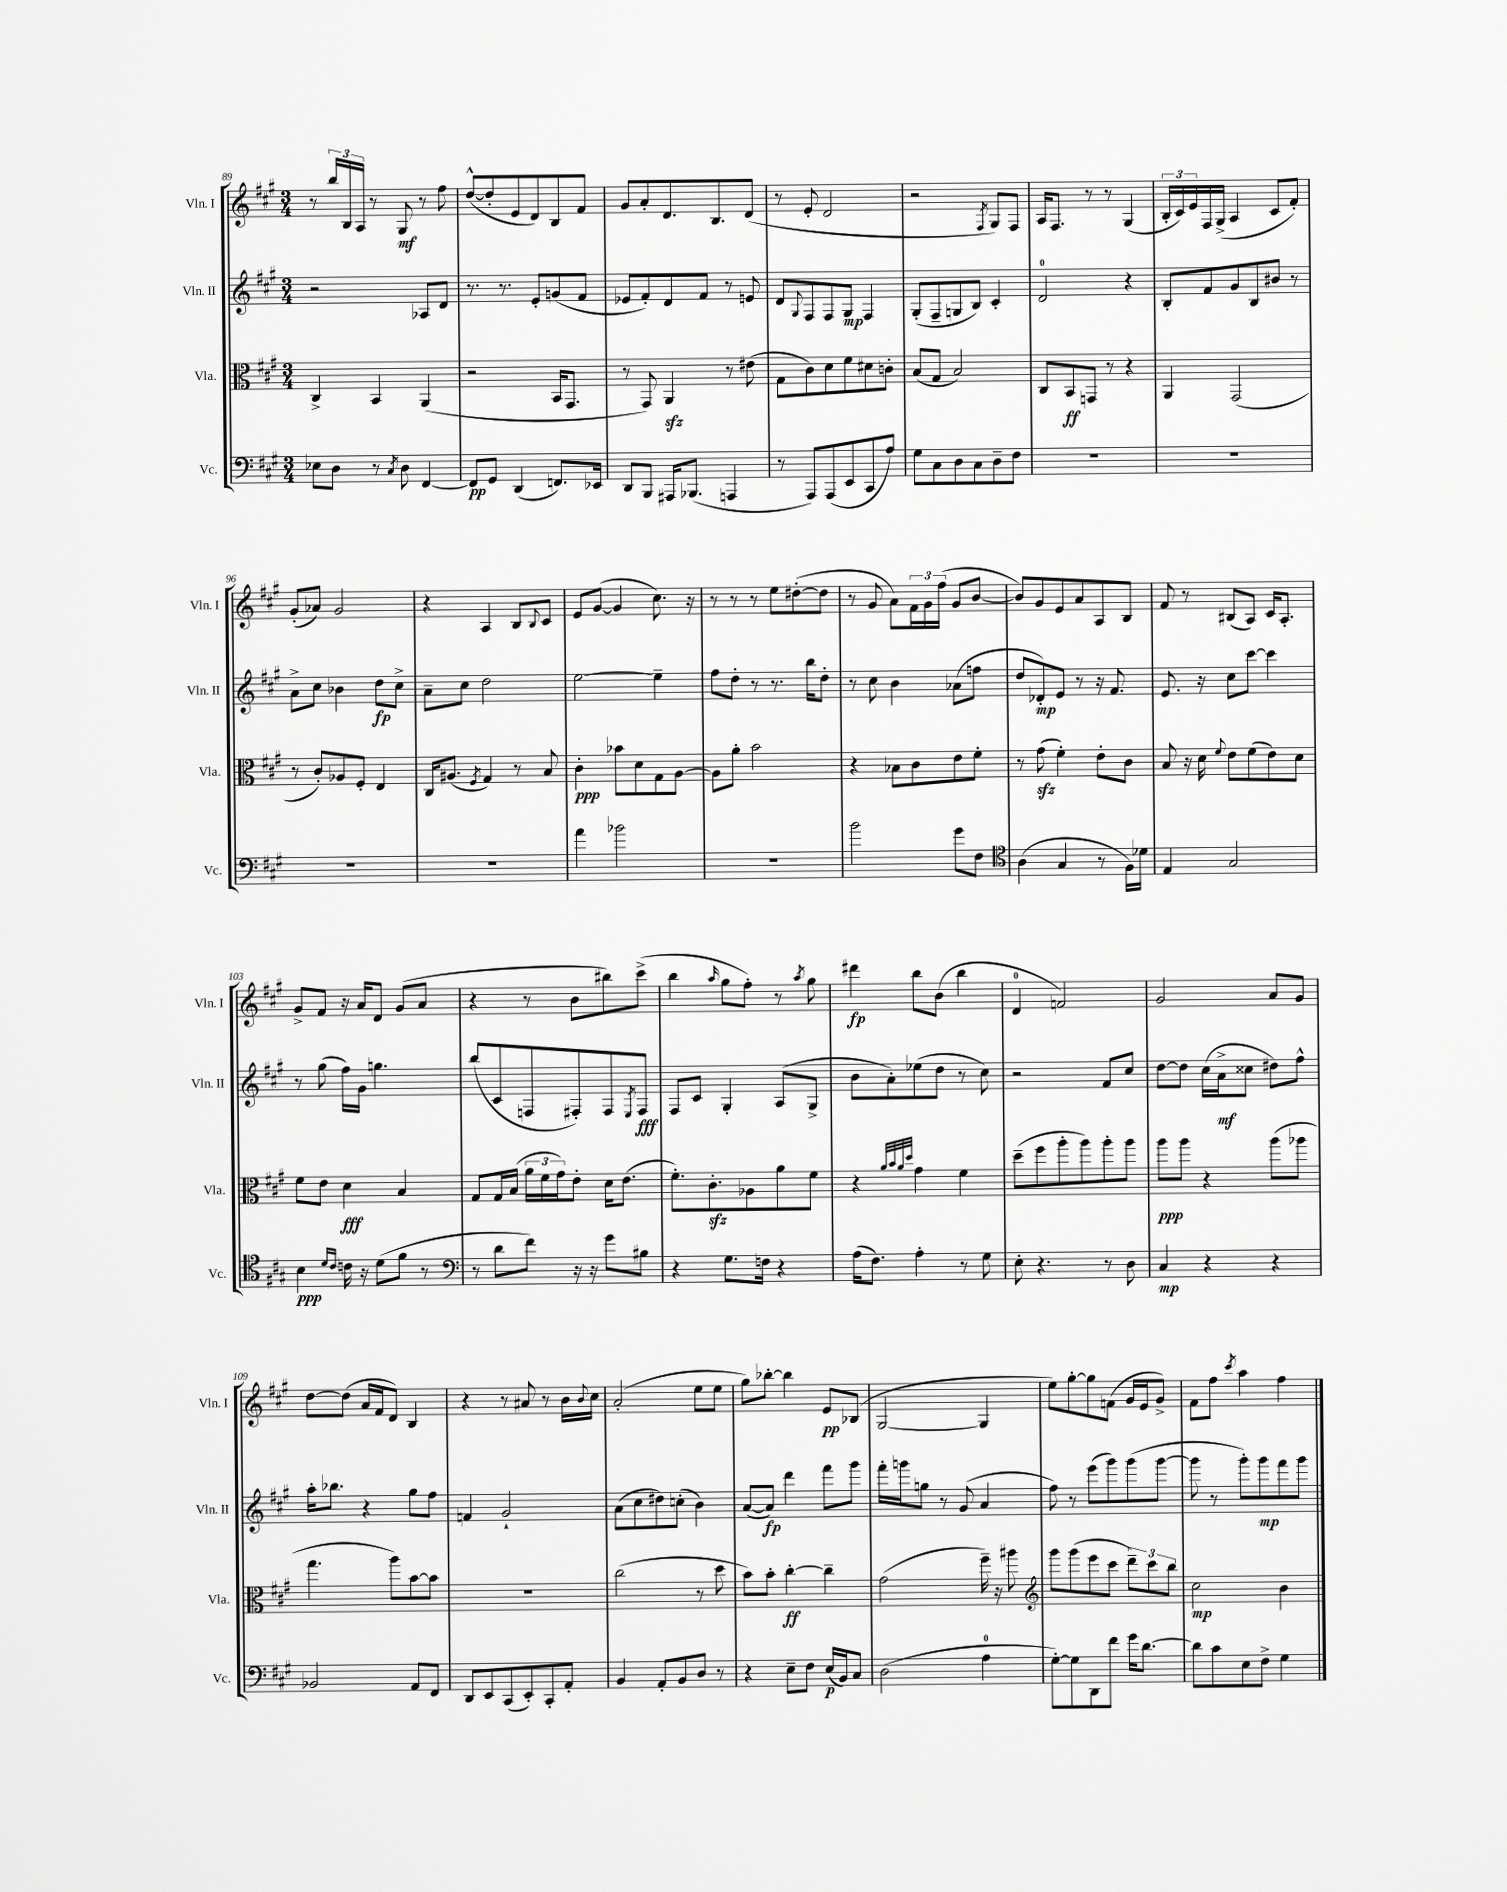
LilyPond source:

<<
\new StaffGroup <<
\new Staff = "s0" \with { instrumentName = "Vln. I" shortInstrumentName = "Vln. I" } {
    \clef treble \key a \major \numericTimeSignature \time 3/4
    r8 \tuplet 3/2 { b''16 b16 a16 } r8 gis8\mf r8 fis''8 |
    d''8~-^( d''8-. e'8 d'8) b8 fis'8 |
    gis'8 a'8-. d'8. b8. d'8( |
    r8 e'8-. d'2 |
    r2 \acciaccatura { fis8 } gis8) fis8 |
    a16 fis8. r8 r8 gis4( |
    \tuplet 3/2 { b16-. cis'16) e'16 } fis16 gis16->( a4 cis'8 fis'8-.) |
    gis'8-.( aes'8) gis'2 |
    r4 a4 b8 \appoggiatura { b8 } cis'8 |
    e'8 gis'8~( gis'4 cis''8.) r16 |
    r8 r8 r8 e''8 dis''8~-.( dis''8 |
    r8 gis'8 a'8) \tuplet 3/2 { fis'16 gis'16 fis''16( } gis'8 b'8~ |
    b'8) gis'8 e'8 a'8 a8 b8 |
    fis'8 r8 bis8( a8) cis'16 a8.-. |
    gis'8-> fis'8 r16 a'16 d'8 gis'8( a'8 |
    r4 r8 b'8 bis''8) cis'''8->( |
    b''4 \grace { a''16 } gis''8 fis''8-.) r8 \acciaccatura { a''8 } gis''8 |
    dis'''4\fp b''8 b'8( b''4 |
    d'4-0 f'2) |
    gis'2 a'8 gis'8 |
    d''8~ d''8( a'16 fis'16 d'8) b4 |
    r4 r8 ais'8 r8 b'16 \appoggiatura { b'8 } cis''16 |
    a'2-.( e''8 e''8 |
    gis''8) bes''8~-. bes''4 e'8\pp bes8( |
    gis2~ gis4 |
    e''8) gis''8~-. gis''8 f'8( gis'16 e'16 gis'8->) |
    fis'8 fis''8 \acciaccatura { cis'''8 } a''4 fis''4 \bar "|." |
}
\new Staff = "s1" \with { instrumentName = "Vln. II" shortInstrumentName = "Vln. II" } {
    \clef treble \key a \major \numericTimeSignature \time 3/4
    r2 aes8 d'8 |
    r8. r8. e'8-. g'8( fis'8 |
    ees'8 fis'8-.) d'8 fis'8 r8 e'8 |
    d'8 \appoggiatura { gis8 } fis8 fis8 gis8\mp fis4 |
    gis8-.( fis8-- g8 b8) cis'4-. |
    d'2-0 r4 |
    b8-. fis'8 gis'8 b8 bis'8 r8 |
    a'8-> cis''8 bes'4 d''8\fp cis''8-> |
    a'8-- cis''8 d''2 |
    e''2~ e''4-- |
    fis''8 d''8-. r8 r8. b''16 d''8-. |
    r8 cis''8 b'4 aes'8( f''8 |
    d''8 des'8-.\mp) e'8 r8 r16 fis'8. |
    e'8. r16 cis''8 cis'''8~ cis'''4 |
    r8 gis''8( fis''16) gis'16 g''4. |
    b''8( cis'8 f8 fis8-.) fis8 \acciaccatura { e8 } fis8\fff |
    fis8 cis'8 gis4-. a8( gis8-> |
    b'8 a'8-.) ees''8( d''8 r8 cis''8) |
    r2 fis'8 cis''8 |
    d''8~ d''8 cis''16( a'16->\mf cisis''8 dis''8) fis''8-^ |
    a''16-. bes''8. r4 gis''8 fis''8 |
    f'4 gis'2-! |
    a'8( cis''8 dis''8) c''8-.( b'4) |
    a'8~( a'8\fp) d'''4 fis'''8 gis'''8 |
    fis'''16-. g'''16 g''8 r8 gis'8( a'4 |
    fis''8) r8 e'''8( gis'''8) gis'''8( gis'''8~ |
    gis'''8 r8 gis'''8-.) gis'''8\mp fis'''8 gis'''8 \bar "|." |
}
\new Staff = "s2" \with { instrumentName = "Vla." shortInstrumentName = "Vla." } {
    \clef alto \key a \major \numericTimeSignature \time 3/4
    cis4-> b,4 a,4( |
    r2 b,16 gis,8. |
    r8 gis,8) a,4\sfz r8 eis'8( |
    gis8 cis'8) d'8 fis'8 dis'8 c'8-. |
    b8( gis8 b2) |
    cis8 b,8\ff g,8 r8 r4 |
    a,4 gis,2( |
    r8 cis'8-.) aes8 fis8-. e4 |
    cis16 ais8.( \acciaccatura { fis8 } gis4) r8 b8 |
    cis'4-.\ppp bes'8 d'8 gis8 a8~ |
    a8 a'8-. b'2 |
    r4 bes8 cis'8 e'8 fis'8-. |
    r8 gis'8\sfz( fis'4-.) e'8-. cis'8 |
    b8 r16 d'16 \appoggiatura { fis'8 } e'8 fis'8( e'8) d'8 |
    fis'8 e'8 d'4\fff b4 |
    gis8 gis16 b16( \tuplet 3/2 { a'16 fis'16 gis'16) } e'8-. d'16 e'8.( |
    fis'8.-.) cis'8.-.\sfz aes8 a'8 fis'8 |
    r4 \grace { a'32 b'32 a'32 d''32 } gis'4 fis'4 |
    d''8--( fis''8 a''8-. a''8) a''8-. a''8 |
    a''8\ppp a''8 r4 a''8( aes''8 |
    gis''4. a''8) b'8~ b'8 |
    R2. |
    cis''2( r8 d''8 |
    b'8) b'8-. cis''4~-.\ff cis''4-- |
    gis'2( fis''16--) r16 ais''8 |
    \clef treble gis'''8 gis'''8( e'''8 cis'''8 \tuplet 3/2 { d'''8--) cis'''8 b''8 } |
    cis''2\mp b'4 \bar "|." |
}
\new Staff = "s3" \with { instrumentName = "Vc." shortInstrumentName = "Vc." } {
    \clef bass \key a \major \numericTimeSignature \time 3/4
    ees8 d8 r8 \acciaccatura { cis8 } d8 fis,4~ |
    fis,8\pp gis,8 d,4( f,8.) ees,16 |
    d,8 b,,8 ais,,16 bes,,8.( a,,4 |
    r8 a,,8) a,,8( e,8 cis,8 a8) |
    gis8 cis8 d8 cis8 d8-- fis8 |
    R2. |
    R2. |
    R2. |
    R2. |
    a'4 bes'2 |
    R2. |
    b'2 gis'8 fis8 |
    \clef tenor a4( gis4 r8 fis16) des'16 |
    e4 gis2 |
    b4\ppp \grace { d'16 cis'16 } c'16 r16 d'8( fis'8 r8 |
    \clef bass r8 d'8 fis'8) r16 r16 gis'8 bis8 |
    r4 gis8. f16 r4 |
    a16( fis8.) a4-. r8 gis8 |
    e8-. r4. r8 d8 |
    cis4\mp r4 r4 |
    bes,2 a,8 fis,8 |
    d,8 e,8 cis,8( e,8-.) cis,8-. a,8-. |
    b,4 a,8-. b,8 d8 r8 |
    r4 e8-- fis8 e16\p( b,16) cis8 |
    d2( a4-0 |
    gis8~-.) gis8 d,8 fis'8 gis'16 d'8.~ |
    d'8 cis'8 e8 fis8-> gis4 \bar "|." |
}
>>
>>
\layout { \context { \Score currentBarNumber = #89 } }
